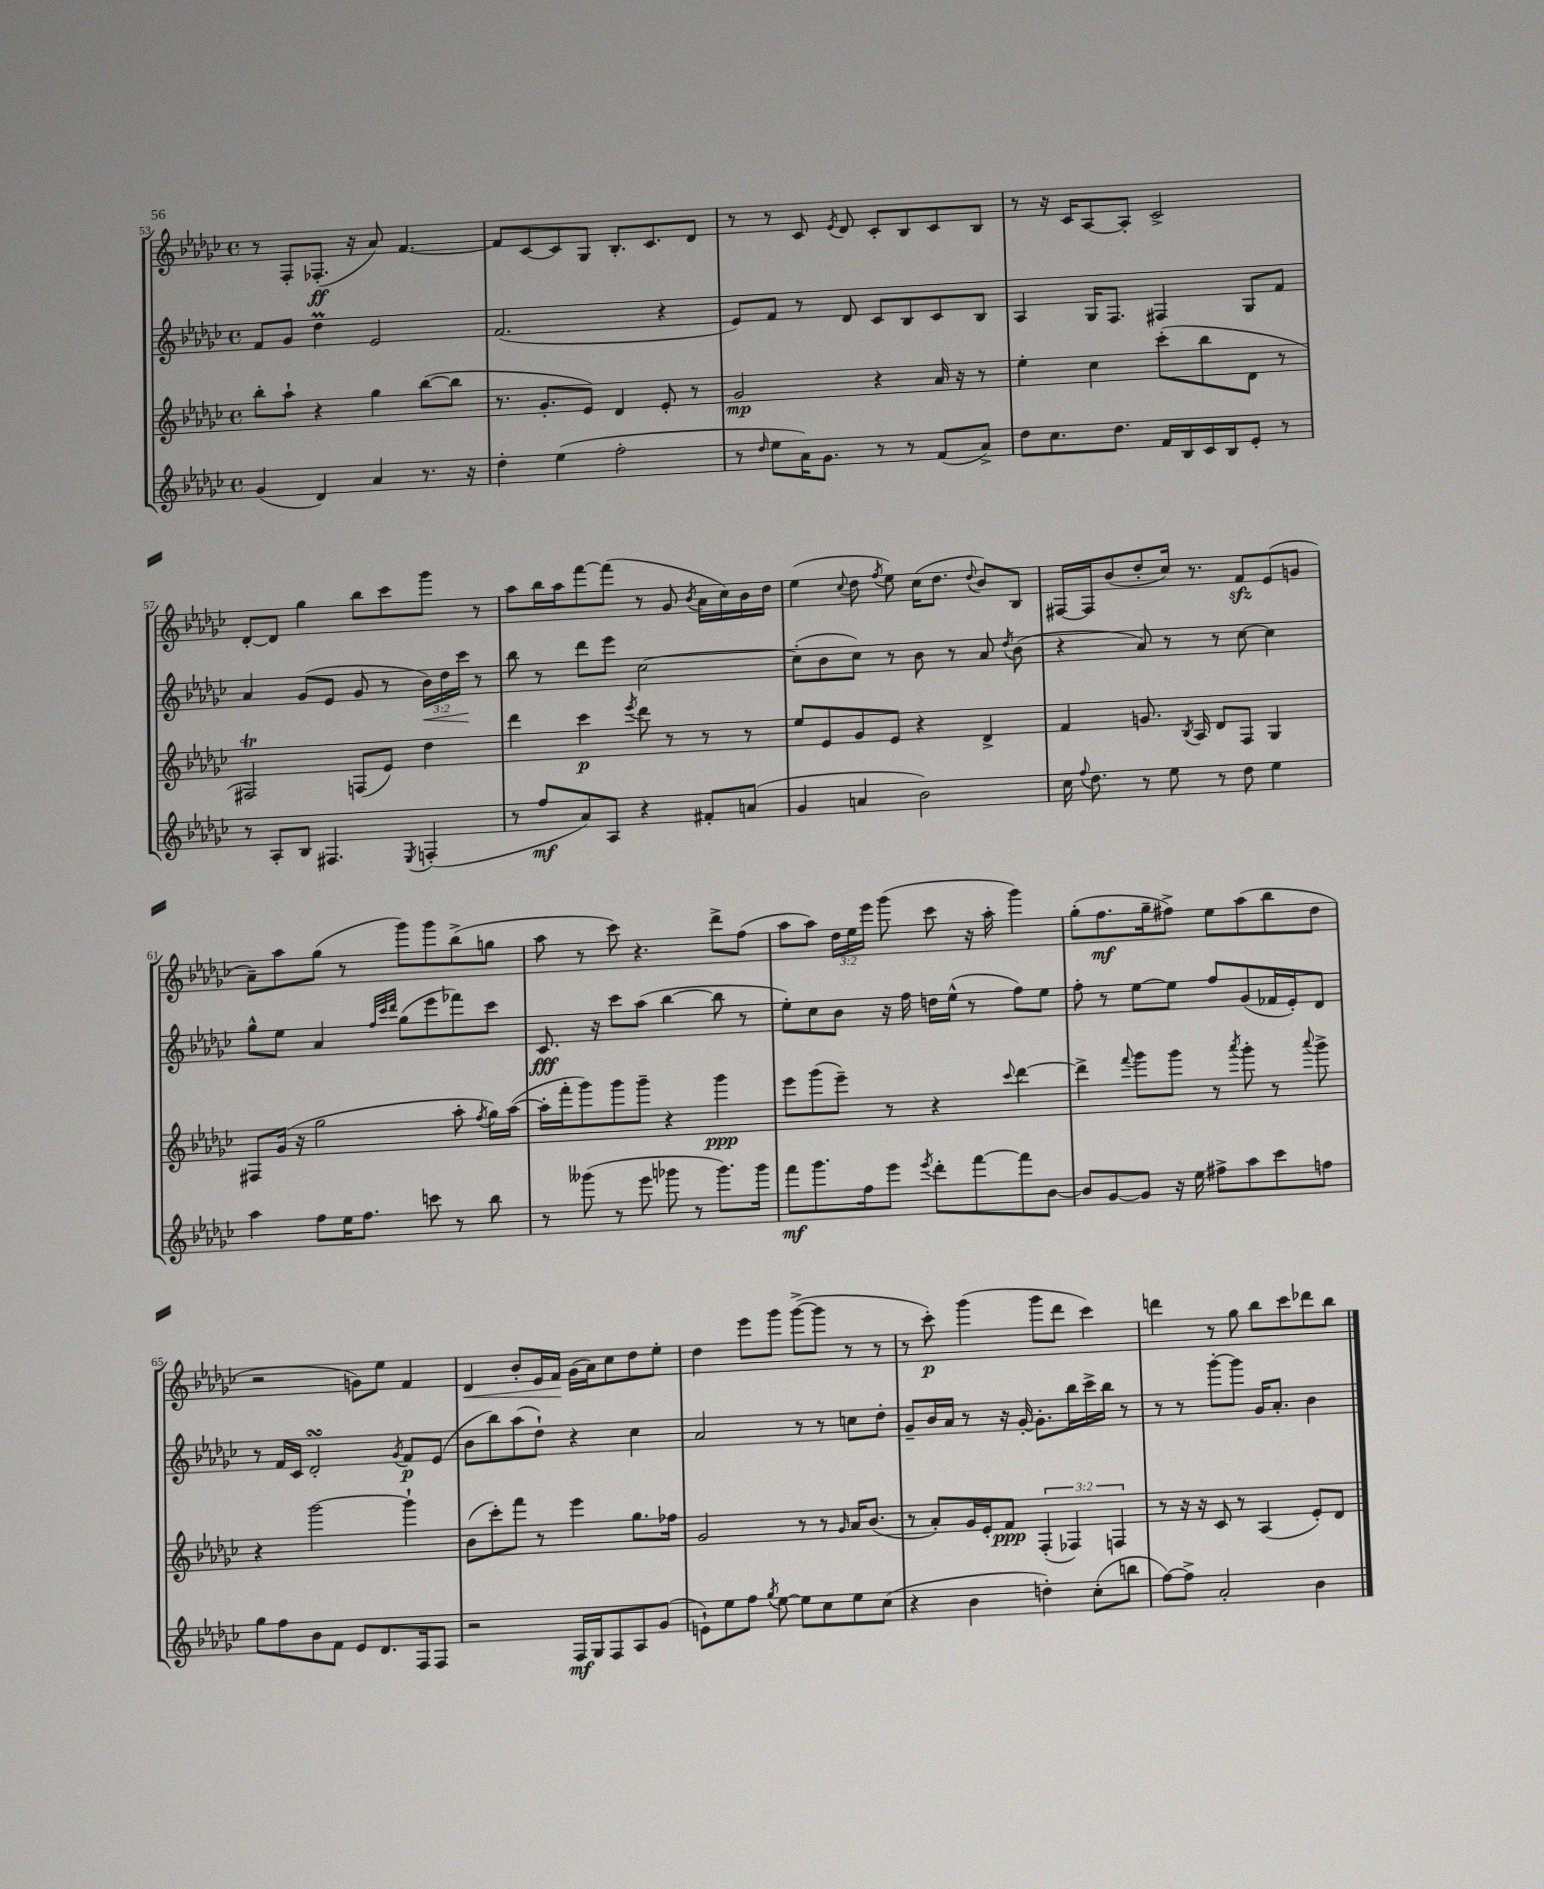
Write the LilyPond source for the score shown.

<<
\new StaffGroup <<
\new Staff = "s0" {
    \clef treble \key ges \major \defaultTimeSignature \time 4/4 \override Staff.TupletNumber.text = #tuplet-number::calc-fraction-text
    \autoBeamOff r8 f8[-. fes8.]-.\ff( r16 aes'8) f'4.~ |
    f'8[ ces'8~ ces'8 ges8] bes8.[-. ces'8. des'8] |
    r8 r8 ces'8 \acciaccatura { ees'8 } des'8 ces'8[-. bes8 ces'8 bes8] |
    r8 r16 ces'16[ aes8~ aes8]-. ces'2-> |
    des'8[~-. des'8] ges''4 bes''8[ ces'''8 ges'''8] r8 |
    aes''8[ bes''16 aes''16 f'''8~ f'''8]( r8 ges'8 \acciaccatura { bes'8 } aes'16[ ces''16) bes'16 des''16] |
    ees''4( \appoggiatura { ces''8 } des''8 \acciaccatura { f''8 } ees''8) ces''16[( des''8.] \appoggiatura { des''8 } bes'8[) bes8] |
    fis16[~ fis16 bes'8( des''8-. ces''16]) r8. f'8[\sfz ees'8( g'8] |
    aes'8[--) aes''8 ges''8]( r8 ges'''8[) ges'''8 bes''8->( g''8] |
    aes''8 r8 ces'''8) r4. des'''8[-> f''8]( |
    aes''8[ aes''8]) \tuplet 3/2 { des''16[ ees''16 ees'''16] } ges'''8( ces'''8 r16 aes''16-. ges'''4) |
    ges''8[-.( f''8.\mf ges''16-- fis''8]->) ees''8[ aes''8( bes''8 des''8] |
    r2 g'8[) ees''8] f'4 |
    des'4\< bes'8[-. ees'16 f'16]\! ges'16[( aes'16) ces''8 des''8 ees''8]-. |
    des''4 ees'''8[ ges'''8] ges'''8[~->( ges'''8] r8 r8 |
    r8 ces'''8-.\p) ges'''4( ges'''8[ des'''8] ces'''4) |
    d'''4 r8 ges''8 bes''8[ ces'''8 des'''8 bes''8] \bar "|." |
}
\new Staff = "s1" {
    \clef treble \key ges \major \defaultTimeSignature \time 4/4 \override Staff.TupletNumber.text = #tuplet-number::calc-fraction-text
    \autoBeamOff f'8[ ges'8] des''4\prall ees'2 |
    f'2.( r4 |
    ees'8[) f'8] r8 des'8 ces'8[ bes8 ces'8 bes8] |
    aes4 ges16[ f8.] fis4 ges8[ f'8] |
    aes'4 ges'8[( ees'8] ges'8 r8 \tuplet 3/2 { bes'16[\<) des''16 ces'''16]\! } r8 |
    bes''8 r8 des'''8[ ees'''8] ces''2~ |
    ces''8[-.( bes'8 ces''8]) r8 bes'8 r8 aes'8 \acciaccatura { des''8 } bes'8( |
    r4 aes'8) r8 r8 ces''8~ ces''4 |
    ges''8[-^ ees''8] aes'4 \grace { f''32[ ces'''32 des'''32] } ges''8[( ees'''8 fes'''8) ces'''8] |
    ces'8.\fff r16 ces'''8[ aes''8]( bes''4~ bes''8 r8 |
    ees''8[-.) ces''8 bes'8] r16 f''16 d''16[ ees''16]-^( r8 f''8[) ees''8] |
    f''8-. r8 ees''8[~ ees''8] f''8[ ges'8( fes'16 ees'16-.) des'8] |
    r8 f'16[ ces'16] des'2-.\turn \acciaccatura { ges'8 } f'8[\p ees'8]( |
    bes'8[ bes''8) aes''8( des''8]-!) r4 ces''4 |
    aes'2 r8 r8 c''8[ des''8]-. |
    ges'8[-- bes'16 aes'16] r8 r16 ges'16~-. ges'8.[-. bes''16 ces'''16-> bes''16] r8 |
    r8 r8 ges'''8[~-. ges'''8] ges'16[ aes'8.]-. bes'4 \bar "|." |
}
\new Staff = "s2" {
    \clef treble \key ges \major \defaultTimeSignature \time 4/4 \override Staff.TupletNumber.text = #tuplet-number::calc-fraction-text
    \autoBeamOff bes''8[-. aes''8]-! r4 ges''4 bes''8[~( bes''8] |
    r8. ges'8.[-. ees'8]) des'4 ees'8-. r8 |
    ges'2\mp r4 aes'16 r16 r8 |
    ees''4-. ces''4 ces'''8[-.( bes''8 des'8] r8 |
    fis2\trill) f8[( ees'8]) des''4 |
    des'''4 ces'''4\p \acciaccatura { ees'''8 } des'''8 r8 r8 r8 |
    ees''8[ ees'8 ges'8 ees'8] r4 des'4-> |
    f'4 g'8. \acciaccatura { bes8 } aes16 des'8[ f8] ges4 |
    fis8[ ges'16]( r16 ges''2 aes''8-. \acciaccatura { f''8 } ges''16[) aes''16]~( |
    aes''16[-. f'''16-. ges'''8) ges'''8 ges'''8]-- r4 ges'''4\ppp |
    ees'''8[ ges'''8( ees'''8]--) r8 r4 \appoggiatura { ces'''8 } des'''4~ |
    des'''4-> \appoggiatura { f'''8 } ges'''8[ ges'''8] r8 \acciaccatura { aes'''8 } ges'''8-. r8 \appoggiatura { aes'''8 } ges'''8-> |
    r4 ges'''2~ ges'''4-! |
    bes'8[( ces'''8-.) f'''8] r8 ees'''4 ges''8.[ fes''16] |
    ges'2 r8 r8 \grace { ges'16 } aes'16[ bes'8.]( |
    r8 aes'8[-.) ges'16 ees'16-. f'8]\ppp \tuplet 3/2 { f4-.( fes4) f4 } |
    r8 r16 r16 ces'8 r8 aes4( ees'8[-.) des'8] \bar "|." |
}
\new Staff = "s3" {
    \clef treble \key ges \major \defaultTimeSignature \time 4/4
    \autoBeamOff ges'4( des'4) aes'4 r8. r16 |
    des''4-. ees''4( f''2-. |
    r8 \grace { des''16 } ees''8[ aes'16) ges'8.] r8 r8 f'8[( aes'8]->) |
    des''8[ ces''8. des''8.] f'16[ bes16 ces'16 bes16 ees'8]-. r8 |
    r8 aes8[-. bes8] fis4. \acciaccatura { ees8 } f4-.( |
    r8 f''8[\mf aes'8) aes8] r4 fis'8[-. a'8]( |
    ges'4 a'4 bes'2) |
    ces''16 \appoggiatura { f''8 } des''8. r8 ees''8 r8 des''8 ees''4 |
    aes''4 f''8[ ees''16 f''8.] c'''8 r8 bes''8 |
    r8 geses'''8( r8 ees'''8 ges'''8 r8 ges'''8.[) ges'''16] |
    f'''8[\mf ges'''8. f''16 ees'''8] \acciaccatura { ees'''8 } des'''8[-. f'''8~ f'''8 bes'8]~ |
    bes'8[ ges'8~ ges'8] r16 ees''16 fis''8[-> aes''8 ces'''8 f''8] |
    ges''8[ f''8 bes'8 f'8] ees'8[ des'8. f16 f8] |
    r2 f16[\mf ges16 f8 aes8 ges'8]( |
    e'8[-!) ees''8 f''8] \acciaccatura { ges''8 } ees''8~ ees''8[ ces''8 ees''8 ces''8]( |
    r4 bes'4 d''4-.) ces''8[-.( b''8] |
    f''8[~) f''8]-> aes'2-. bes'4 \bar "|." |
}
>>
>>
\layout { \context { \Score currentBarNumber = #53 } }
